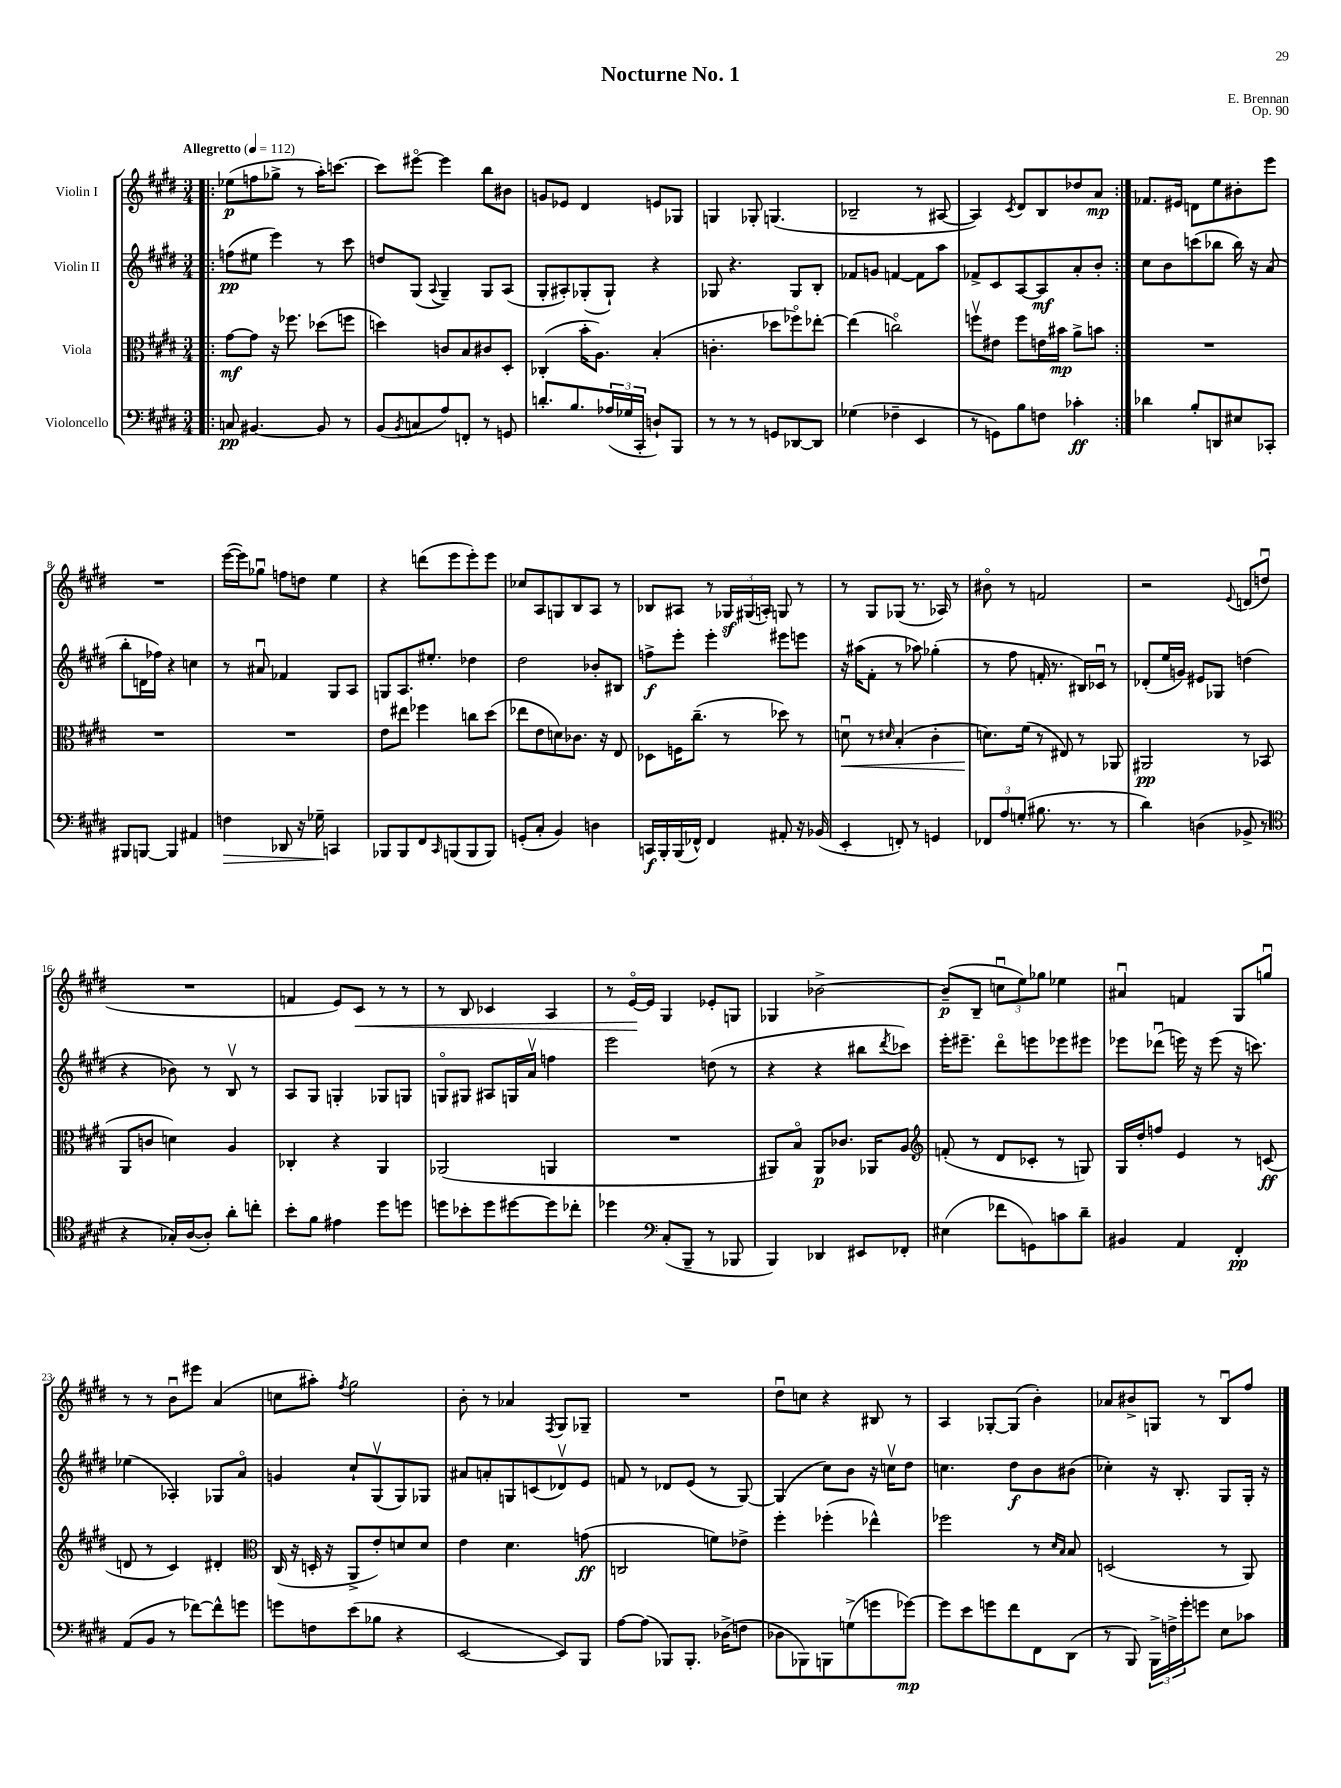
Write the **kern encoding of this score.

**kern	**dynam	**kern	**dynam	**kern	**dynam	**kern	**dynam
*part4	*part4	*part3	*part3	*part2	*part2	*part1	*part1
*staff4	*staff4	*staff3	*staff3	*staff2	*staff2	*staff1	*staff1
*I"Violoncello	*	*I"Viola	*	*I"Violin II	*	*I"Violin I	*
*clefF4	*	*clefC3	*	*clefG2	*	*clefG2	*
*k[f#c#g#d#]	*	*k[f#c#g#d#]	*	*k[f#c#g#d#]	*	*k[f#c#g#d#]	*
*M3/4	*	*M3/4	*	*M3/4	*	*M3/4	*
*MM112	*	*MM112	*	*MM112	*	*MM112	*
=1!|:	=1!|:	=1!|:	=1!|:	=1!|:	=1!|:	=1!|:	=1!|:
!	!	!	!	!	!	!LO:TX:a:B:t=Allegretto	!
8Cn/	pp	[8g#\L	mf	(8ffn\L	pp	(8ee-X\L	p
[4.BB#X/	.	8g#\J]	.	8ee#X\J	.	8ffn\	.
.	.	16r	.	4eee\)	.	8gg-X^\J	.
.	.	8.ff-X\	.	.	.	.	.
.	.	.	.	.	.	8r	.
8BB#/]	.	(8dd-X\L	.	8r	.	16aa'\KL)	.
.	.	.	.	.	.	[8.cccn\J	.
8r	.	8ffn\J	.	8ccc#\	.	.	.
=2	=2	=2	=2	=2	=2	=2	=2
(8BB/L	.	4ddn\)	.	8ddn/L	.	8ccc\L]	.
8qBB/	.	.	.	.	.	.	.
8Cn/	.	.	.	(8G#/J	.	[8eee#X\J	.
.	.	.	.	8qqA/	.	.	.
8A/)	.	8cn/L	.	4G#~/)	.	4eee#\]	.
8FFn'/J	.	8B/	.	.	.	.	.
8r	.	8c#X/	.	8G#/L	.	8bb\L	.
8GGn/	.	8D#'/J	.	(8A/J	.	8b#X\J	.
=3	=3	=3	=3	=3	=3	=3	=3
8.dn'/L	.	(4C-X'/	.	8G#'/L	.	8gn/L	.
.	.	.	.	8A#X'/)	.	8e-X/J	.
8.B/	.	.	.	.	.	.	.
.	.	16b'\KL	.	(8G-X'/	.	4d#/	.
.	.	8.A\J)	.	.	.	.	.
(24A-X/L	.	.	.	8G-`/J)	.	.	.
24G-X/	.	.	.	.	.	.	.
24CC#'/JJ	.	.	.	.	.	.	.
8Dn`/L)	.	(4B'/	.	4r	.	8en/L	.
8BBB/J	.	.	.	.	.	8G-X/J	.
=4	=4	=4	=4	=4	=4	=4	=4
8r	.	4.cn'\	.	8G-X/	.	4Gn/	.
8r	.	.	.	4.r	.	.	.
8r	.	.	.	.	.	8G-X'/	.
8GGn/L	.	8dd-X\L	.	.	.	(4.Gn/	.
[8DD-X/	.	8ff-X\)	.	8G-/L	.	.	.
8DD-/J]	.	[8ee-X'\J	.	8B'/J	.	.	.
=5	=5	=5	=5	=5	=5	=5	=5
(4G-X\	.	(4ee-\]	.	8f-X/L	.	2B-X~/	.
.	.	.	.	8gn/J	.	.	.
4F-X~\	.	2ccn\)	.	[4fn/	.	.	.
4EE/	.	.	.	8f\L]	.	8r	.
.	.	.	.	8aa\J	.	[8A#X/	.
=6	=6	=6	=6	=6	=6	=6	=6
8r	.	8ffnv\L	.	8f-X^/L	.	4A#/])	.
8GGn\L)	.	8e#X\J	.	8c#/	.	.	.
.	.	.	.	.	.	8qc#/	.
8B\	.	8ff\L	.	[8A/	.	8d#/L	.
8Fn\J	.	16en\L	.	8A/]	mf	8B/	.
.	.	16b#X\JJ	mp	.	.	.	.
4c-X'\	ff	8a^\L	.	8a'/	.	8dd-X/	.
.	.	8bn\J	.	8b'/J	.	8a/J	mp
=7:|!	=7:|!	=7:|!	=7:|!	=7:|!	=7:|!	=7:|!	=7:|!
4d-X\	.	2.r	.	8cc#\L	.	8.f-X/L	.
.	.	.	.	8b\	.	.	.
.	.	.	.	.	.	16e#X/Jk	.
8B'/L	.	.	.	(8cccn\	.	8dn\L	.
8DDn/	.	.	.	8bb-X\J	.	8ee\	.
8E#X/	.	.	.	16bb-\)	.	8b#X'\	.
.	.	.	.	16r	.	.	.
8CC-X'/J	.	.	.	(8a/	.	8eee\J	.
!!LO:LB:g=z
=8	=8	=8	=8	=8	=8	=8	=8
8BBB#X/L	.	2.r	.	8bb'\L	.	2.r	.
[8BBBn/J	.	.	.	16dn\L	.	.	.
.	.	.	.	16ff-X\JJ)	.	.	.
4BBB/]	.	.	.	4r	.	.	.
4AA#X/	.	.	.	4ccn\	.	.	.
=9	=9	=9	=9	=9	=9	=9	=9
!	!LO:HP:b	!	!	!	!	!	!
4Fn\	>	2.r	.	8r	.	([16eee\LL	.
.	.	.	.	.	.	16eee\J])	.
.	.	.	.	8a#Xu/	.	8gg-Xu\J	.
8DD-X/	.	.	.	4f-X/	.	8ffn\L	.
16r	.	.	.	.	.	8ddn\J	.
16G-X~\	.	.	.	.	.	.	.
4CCn/	]	.	.	8G#/L	.	4ee\	.
.	.	.	.	8A/J	.	.	.
=10	=10	=10	=10	=10	=10	=10	=10
8BBB-X/L	.	8e\L	.	8Gn/L	.	4r	.
8BBB-/	.	8ee#X\J	.	8.A/	.	.	.
8FF#/	.	4ff-X\	.	.	.	(8dddn\L	.
.	.	.	.	8.ee#X'/J	.	.	.
16qqCC#/	.	.	.	.	.	.	.
(8BBBn/	.	.	.	.	.	8eee\	.
8BBB/	.	8ccn\L	.	4dd-X\	.	8eee'\)	.
8BBB/J)	.	(8dd#\J	.	.	.	8eee\J	.
=11	=11	=11	=11	=11	=11	=11	=11
(8GGn'/L	.	8ee-X\L	.	2dd#\	.	8cc-X/L	.
8C#'/J	.	8e\	.	.	.	8A/	.
4BB/)	.	8dn\)	.	.	.	8Gn/	.
.	.	8.c-X\J	.	.	.	8B/	.
4Dn\	.	.	.	8b-X'/L	.	8A/J	.
.	.	16r	.	.	.	.	.
.	.	8E/	.	8B#X/J	.	8r	.
=12	=12	=12	=12	=12	=12	=12	=12
16CCn/LL	f	8D-X\L	.	8ffn^\L	f	8B-X/L	.
16BBB'/	.	.	.	.	.	.	.
(16BBB/	.	16Fn\K	.	8eee'\J	.	8A#X/J	.
16FF-X^^/JJ)	.	(8.cc#~\J	.	.	.	.	.
4FF-/	.	.	.	4eee'\	.	8r	.
.	.	8r	.	.	.	24G-Xz/LL	.
.	.	.	.	.	.	(24G#X/	.
.	.	.	.	.	.	24An'/JJ)	.
8AA#X'/	.	8dd-X\)	.	8eee#X\L	.	8Gn/	.
16r	.	8r	.	8eeen\J	.	8r	.
(16BB-X/	.	.	.	.	.	.	.
=13	=13	=13	=13	=13	=13	=13	=13
!	!	!	!LO:HP:b	!	!	!	!
4EE'/	.	8dnu\	<	16r	.	8r	.
.	.	.	.	(16aa#X\KL	.	.	.
.	.	8r	.	8f#'\J	.	8G#/L	.
.	.	16qqd#X/	.	.	.	.	.
8FFn'/)	.	(4B'/	.	8r	.	(8G-X/J	.
8r	.	.	.	8aa-X\)	.	8.r	.
4GGn/	.	4c#'\	.	(4gg-X'\	.	.	.
.	.	.	.	.	.	16A-X/)	.
.	.	.	.	.	.	8r	.
=14	=14	=14	=14	=14	=14	=14	=14
12FF-X/L	.	8.dn\L)	.	8r	.	8b#X\	.
12A/	.	.	.	.	.	.	.
.	.	.	.	8ff#\	.	8r	.
(12Gn'/J	.	.	.	.	.	.	.
.	.	(16f#\Jk	[	.	.	.	.
8.B#X\	.	8r	.	16fn'/	.	2fn/	.
.	.	.	.	8.r	.	.	.
.	.	8E#X/)	.	.	.	.	.
8.r	.	.	.	.	.	.	.
.	.	8r	.	16B#X/LL)	.	.	.
.	.	.	.	16c-Xu/JJ	.	.	.
8r	.	8AA-X/	.	8r	.	.	.
=15	=15	=15	=15	=15	=15	=15	=15
4d#\)	.	2AA#X/	pp	(8d-X'/L	.	2r	.
.	.	.	.	16ee/L	.	.	.
.	.	.	.	16gn/JJ)	.	.	.
(4Dn\	.	.	.	8e#X/L	.	.	.
.	.	.	.	8G-X/J	.	.	.
.	.	.	.	.	.	8qqe/	.
8BB-X^/	.	8r	.	(4ddn\	.	(8dn/L	.
8r	.	(8BB-X/	.	.	.	8ddnu/J	.
!!LO:LB:g=z
=16	=16	=16	=16	=16	=16	=16	=16
*clefC4	*	*	*	*	*	*	*
4r	.	8AA/L	.	4r	.	2.r	.
.	.	8cn/J	.	.	.	.	.
16G-X'/LL)	.	4dn\)	.	8b-X\)	.	.	.
([16A/J	.	.	.	.	.	.	.
8A'/J])	.	.	.	8r	.	.	.
8a'\L	.	4A/	.	8Bv/	.	.	.
8ccn'\J	.	.	.	8r	.	.	.
=17	=17	=17	=17	=17	=17	=17	=17
8b'\L	.	4C-X'/	.	8A/L	.	4fn/	.
8f#\J	.	.	.	8G#/J	.	.	.
4e#X\	.	4r	.	4Gn'/	.	8e/L)	.
!	!	!	!	!	!	!	!LO:HP:b
.	.	.	.	.	.	8c#/J	<
8dd#\L	.	4AA/	.	8G-X/L	.	8r	.
8ddn\J	.	.	.	8Gn/J	.	8r	.
=18	=18	=18	=18	=18	=18	=18	=18
8ddn\L	.	(2AA-X/	.	8Gn/L	.	8r	.
8b-X'\	.	.	.	8G#X/J	.	8B/	.
8dd\	.	.	.	8A#X/L	.	4c-X/	.
[8dd#X\	.	.	.	16Gn/L	.	.	.
.	.	.	.	16av/JJ	.	.	.
8dd#\]	.	4AAn/	.	4ffn\	.	4A/	.
8cc-X'\J	.	.	.	.	.	.	.
=19	=19	=19	=19	=19	=19	=19	=19
4dd-X\	.	2.r	.	2eee\	.	8r	.
.	.	.	.	.	.	[16e/LL	.
.	.	.	.	.	.	16e/JJ]	[
*clefF4	*	*	*	*	*	*	*
(8C#'/L	.	.	.	.	.	4G#/	.
8BBB~/J	.	.	.	.	.	.	.
8r	.	.	.	(8ddn\	.	8e-X'/L	.
8BBB-X/	.	.	.	8r	.	8Gn/J	.
=20	=20	=20	=20	=20	=20	=20	=20
4BBB/)	.	8AA#X/L)	.	4r	.	4G-X/	.
.	.	8B/J	.	.	.	.	.
4DD-X/	.	8AA#/L	p	4r	.	[2b-X^\	.
.	.	8.c-X/J	.	.	.	.	.
8EE#X/L	.	.	.	8bb#X\L	.	.	.
.	.	16AA-X/KL	.	.	.	.	.
.	.	.	.	8qddd#/	.	.	.
8FF-X'/J	.	8A/J	.	8ccc-X\J)	.	.	.
=21	=21	=21	=21	=21	=21	=21	=21
*	*	*clefG2	*	*	*	*	*
(4E#X\	.	(8fn'/	.	16eee'\KL	.	(8b-~/L]	p
.	.	.	.	8.eee#X~\J	.	.	.
.	.	8r	.	.	.	8B~/J	.
8f-X\L	.	8d#/L	.	8ddd#\L	.	12ccnu\L	.
.	.	.	.	.	.	12ee\)	.
8GGn\)	.	8c-X'/J	.	8eeen\	.	.	.
.	.	.	.	.	.	12gg-X\J	.
8cn\	.	8r	.	8eee-X\	.	4ee-X\	.
8d#~\J	.	8Gn/)	.	8eee#X\J	.	.	.
=22	=22	=22	=22	=22	=22	=22	=22
4BB#X/	.	16G#/LL	.	8eee-X\L	.	4a#Xu/	.
.	.	16dd#'/J	.	.	.	.	.
.	.	8ffn/J	.	(8ddd-Xu\J	.	.	.
4AA/	.	4e/	.	16eeen\)	.	4fn/	.
.	.	.	.	16r	.	.	.
.	.	.	.	(8eee\	.	.	.
4FF#'/	pp	8r	.	16r	.	8G#/L	.
.	.	.	.	8.cccn\)	.	.	.
.	.	(8cn/	ff	.	.	8ggnu/J	.
!!LO:LB:g=z
=23	=23	=23	=23	=23	=23	=23	=23
(8AA/L	.	8dn/	.	(4ee-X\	.	8r	.
8BB/J	.	8r	.	.	.	8r	.
8r	.	4c#/)	.	4A-X'/)	.	8bu\L	.
[8f-X\L)	.	.	.	.	.	8eee#X\J	.
8f-^^\]	.	4d#X'/	.	8G-X/L	.	(4a/	.
8gn\J	.	.	.	8a/J	.	.	.
=24	=24	=24	=24	=24	=24	=24	=24
*	*	*clefC3	*	*	*	*	*
8gn\L	.	(16C#/	.	4gn/	.	8ccn\L	.
.	.	16r	.	.	.	.	.
8Fn\	.	16Dn'/	.	.	.	8aa#X'\J)	.
.	.	16r	.	.	.	.	.
.	.	.	.	.	.	8qff#/	.
(8e\	.	8AA^/L	.	8cc#`/L	.	2gg#\	.
8B-X\J	.	8e'/)	.	(8G#v/	.	.	.
4r	.	8dn/	.	8G#/)	.	.	.
.	.	8d/J	.	8G-X/J	.	.	.
=25	=25	=25	=25	=25	=25	=25	=25
[2EE/	.	4e\	.	8a#X/L	.	8b'\	.
.	.	.	.	8an'/	.	8r	.
.	.	4.d#\	.	8Gn/	.	4a-X/	.
.	.	.	.	(8cn/	.	.	.
.	.	.	.	.	.	8qF#/	.
8EE/L])	.	.	.	8d-Xv/)	.	8G#/L	.
8BBB/J	.	(8gn\	ff	8e/J	.	8G-X~/J	.
=26	=26	=26	=26	=26	=26	=26	=26
[8A\L	.	2Cn/	.	8fn/	.	2.r	.
(8A\J]	.	.	.	8r	.	.	.
8BBB-X/L)	.	.	.	8d-X/L	.	.	.
8.BBB-'/J	.	.	.	(8e/J	.	.	.
.	.	8fn\L)	.	8r	.	.	.
(16D-X^\KL	.	.	.	.	.	.	.
8Fn\J	.	8e-X^\J	.	[8G#/)	.	.	.
=27	=27	=27	=27	=27	=27	=27	=27
8D-X\L	.	4ff#'\	.	(4G#/]	.	8dd#u\L	.
8BBB-X\)	.	.	.	.	.	8ccn\J	.
8BBBn\	.	(4ff-X'\	.	8cc#\L)	.	4r	.
(8Gn^\	.	.	.	8b\J	.	.	.
8gn\	.	4ee-X^^\)	.	16r	.	8B#X/	.
.	.	.	.	16ccnv\KL	.	.	.
[8g-X\J)	mp	.	.	8dd#\J	.	8r	.
=28	=28	=28	=28	=28	=28	=28	=28
8g-\L]	.	2ff-X\	.	4.ccn\	.	4A/	.
8e\	.	.	.	.	.	.	.
8gn\	.	.	.	.	.	[8G-X'/L	.
8f#\	.	.	.	8dd#\L	f	(8G-/J]	.
8FF#\	.	8r	.	8b\	.	4b'\)	.
.	.	16qqd#/LL	.	.	.	.	.
.	.	16qqB/JJ	.	.	.	.	.
(8DD#\J	.	8B/	.	(8b#X\J	.	.	.
=29	=29	=29	=29	=29	=29	=29	=29
8r	.	(2Dn/	.	4cc-X'\)	.	8a-X/L	.
8BBB/)	.	.	.	.	.	8b#X^/	.
24BBB^\LL	.	.	.	16r	.	8Gn/J	.
24Fn^\	.	.	.	.	.	.	.
.	.	.	.	8.B'/	.	.	.
24g#'\J	.	.	.	.	.	.	.
8gn\J	.	.	.	.	.	8r	.
8E\L	.	8r	.	8G#/L	.	8Bu/L	.
8c-X\J	.	8AA/)	.	16G#'/Jk	.	8ff#/J	.
.	.	.	.	16r	.	.	.
==	==	==	==	==	==	==	==
*-	*-	*-	*-	*-	*-	*-	*-
